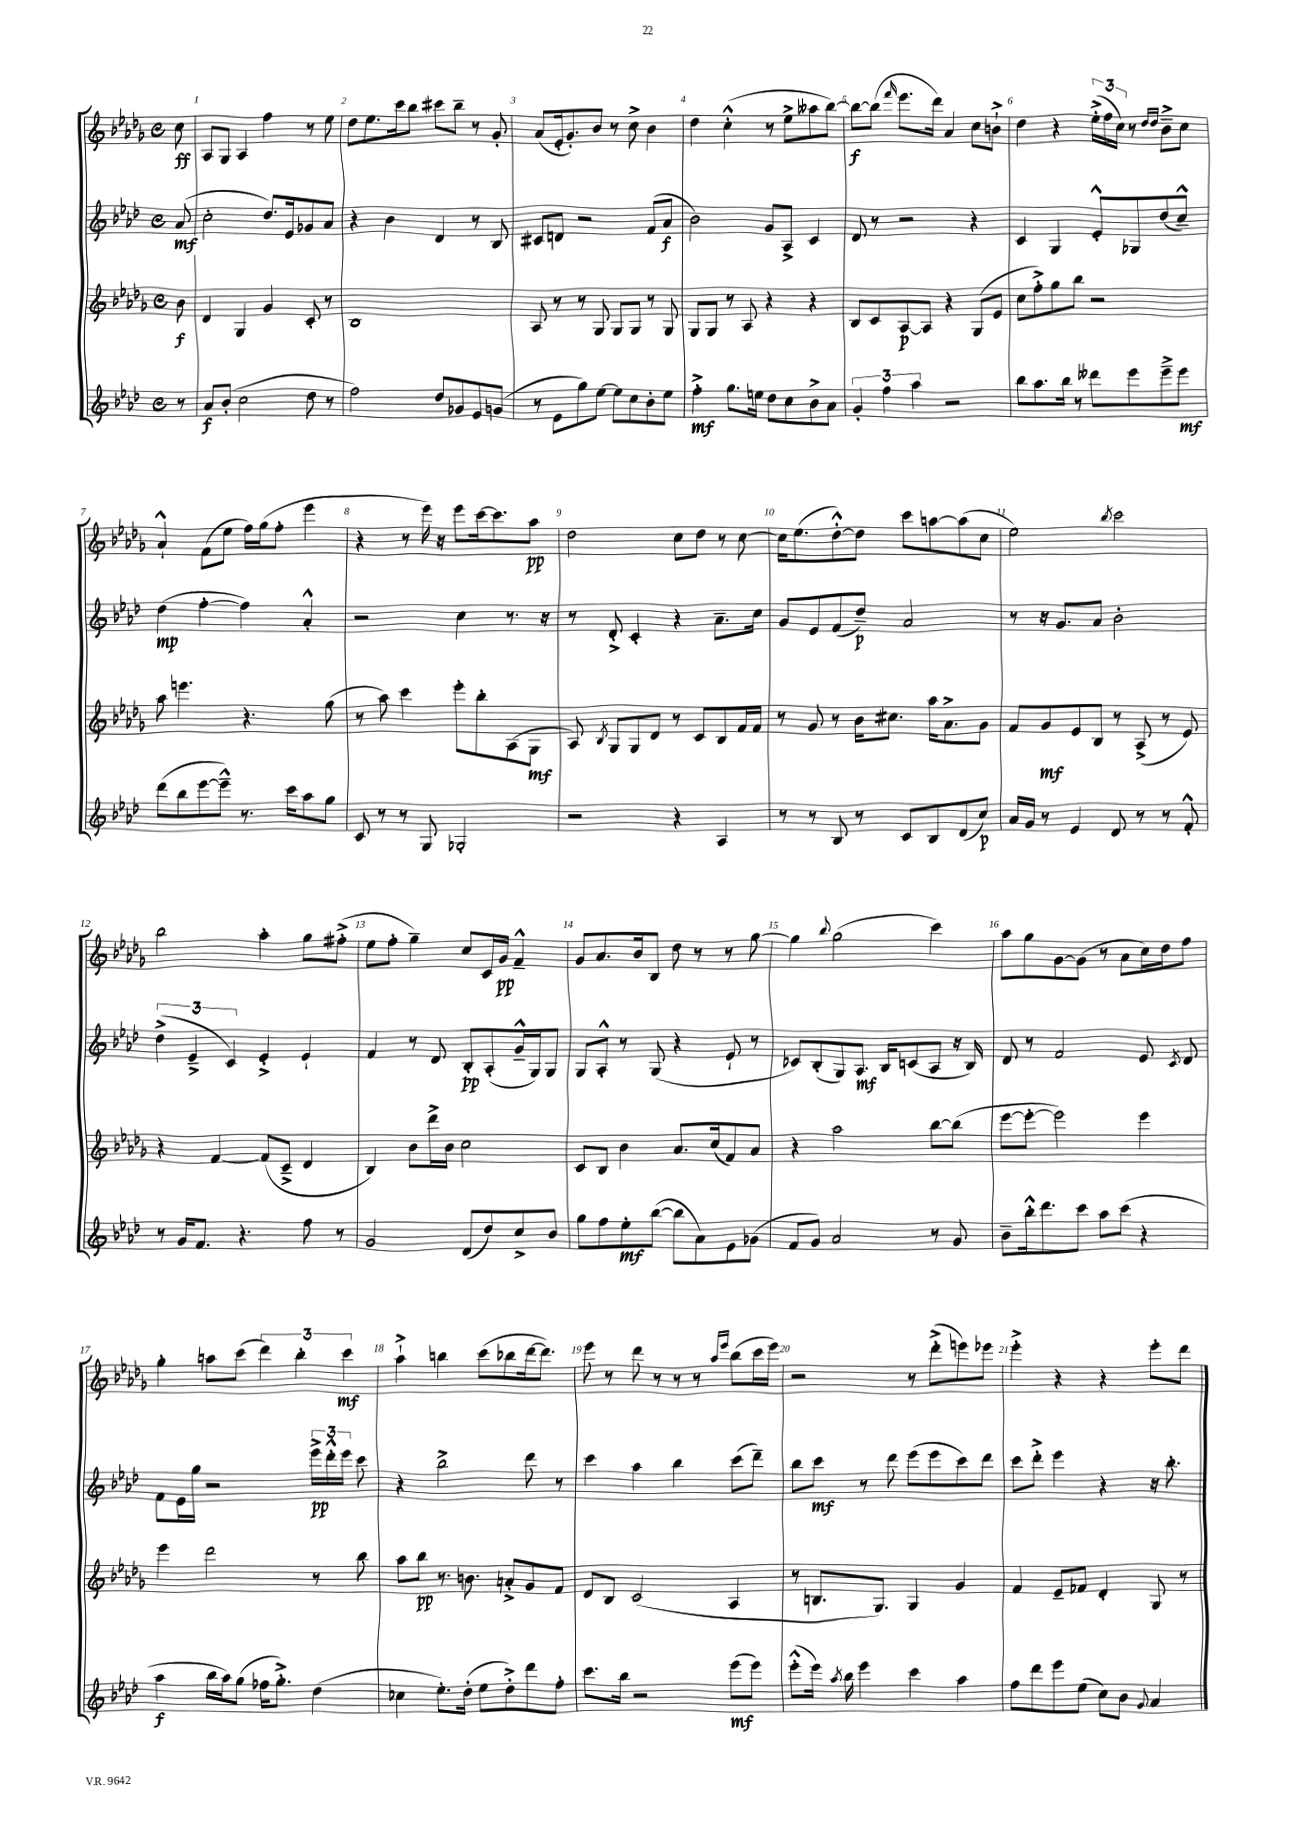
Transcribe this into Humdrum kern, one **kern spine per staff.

**kern	**dynam	**kern	**dynam	**kern	**dynam	**kern	**dynam
*part4	*part4	*part3	*part3	*part2	*part2	*part1	*part1
*staff4	*staff4	*staff3	*staff3	*staff2	*staff2	*staff1	*staff1
*clefG2	*	*clefG2	*	*clefG2	*	*clefG2	*
*k[b-e-a-d-]	*	*k[b-e-a-d-g-]	*	*k[b-e-a-d-]	*	*k[b-e-a-d-g-]	*
*M4/4	*	*M4/4	*	*M4/4	*	*M4/4	*
*met(c)	*	*met(c)	*	*met(c)	*	*met(c)	*
=	=	=	=	=	=	=	=
8r	.	8b-\	f	(8a-/	mf	8cc\	ff
=1	=1	=1	=1	=1	=1	=1	=1
8a-/L	f	4d-/	.	2cc'\	.	8A-/L	.
(8b-'/J	.	.	.	.	.	8G-/J	.
2cc\	.	4G-/	.	.	.	4A-/	.
.	.	4g-/	.	8.dd-/L)	.	4ff\	.
.	.	.	.	16e-/k	.	.	.
8dd-\	.	8c'/	.	8g-X/	.	8r	.
8r	.	8r	.	8a-/J	.	8ee-\	.
=2	=2	=2	=2	=2	=2	=2	=2
2ff\)	.	1B-	.	4r	.	8dd-\L	.
.	.	.	.	.	.	8.ee-\	.
.	.	.	.	4b-\	.	.	.
.	.	.	.	.	.	16ccc\k	.
.	.	.	.	.	.	8bb-\J	.
8dd-/L	.	.	.	4d-/	.	8ccc#X\L	.
8g-X/	.	.	.	.	.	8bb-~\J	.
8e-/	.	.	.	8r	.	8r	.
(8gn/J	.	.	.	8B-/	.	8g-'/	.
=3	=3	=3	=3	=3	=3	=3	=3
8r	.	8A-/	.	8c#X/L	.	(8a-/L	.
8e-\L	.	8r	.	8dn/J	.	16e-'/k	.
.	.	.	.	.	.	8.g-'/)	.
8gg\)	.	8r	.	2r	.	.	.
[8ee-\J	.	8G-/	.	.	.	8b-/J	.
8ee-\L]	.	8G-/L	.	.	.	8r	.
8cc\	.	8G-/J	.	.	.	8cc^\	.
8b-'\	.	8r	.	(8f/L	.	4b-\	.
8ee-\J	.	8G-/	.	8a-/J	f	.	.
=4	=4	=4	=4	=4	=4	=4	=4
4ff'^\	mf	8G-/L	.	2b-\)	.	4dd-\	.
.	.	8G-/J	.	.	.	.	.
8.gg\L	.	8r	.	.	.	(4cc'^^\	.
.	.	8A-/	.	.	.	.	.
16een\Jk	.	.	.	.	.	.	.
8dd-\L	.	4r	.	8g/L	.	8r	.
8cc\	.	.	.	8A-^/J	.	8ee-^\L	.
8b-^\	.	4r	.	4c/	.	8aa--X\	.
8a-\J	.	.	.	.	.	[8bb-\J)	.
=5	=5	=5	=5	=5	=5	=5	=5
6g'/	.	8B-/L	.	8d-/	.	8bb-\L_	f
.	.	8c/	.	8r	.	(8bb-\J]	.
6ff\	.	.	.	.	.	.	.
.	.	.	.	.	.	16qqfff/	.
.	.	[8A-/	p	2r	.	8.eee-\L	.
6aa-\	.	.	.	.	.	.	.
.	.	8A-/J]	.	.	.	.	.
.	.	.	.	.	.	16ddd-\Jk)	.
2r	.	4r	.	.	.	4a-/	.
.	.	(8G-/L	.	4r	.	8cc\L	.
.	.	8e-/J	.	.	.	8bn`^\J	.
=6	=6	=6	=6	=6	=6	=6	=6
8bb-\L	.	8cc\L	.	4c/	.	4dd-\	.
8.aa-\	.	8ff'^\)	.	.	.	.	.
.	.	8gg-\	.	4G/	.	4r	.
16bb-\Jk	.	.	.	.	.	.	.
8r	.	8bb-\J	.	.	.	.	.
8ddd--X\L	.	2r	.	8e-'^^/L	.	(24ee-'^\LL	.
.	.	.	.	.	.	24ff\	.
.	.	.	.	.	.	24cc\JJ)	.
8eee-\	.	.	.	8G-X/	.	8r	.
.	.	.	.	.	.	16qqdd-/LL	.
.	.	.	.	.	.	16qqdd-/JJ	.
8eee-~^\	.	.	.	(8dd-/	.	8b-~^\L	.
8eee-\J	mf	.	.	8cc~^^/J)	.	8cc\J	.
!!LO:LB:g=z
=7	=7	=7	=7	=7	=7	=7	=7
(8ddd-\L	.	8aa-\	.	(4dd-\	mp	4a-`^^/	.
8bb-\	.	4.eeen\	.	.	.	.	.
[8eee-\	.	.	.	[4ff'\	.	(8f\L	.
8eee-~^^\J])	.	.	.	.	.	8ee-\J	.
8.r	.	4.r	.	4ff\])	.	16ff\LL)	.
.	.	.	.	.	.	(16gg-\J	.
.	.	.	.	.	.	8ff'\J	.
16ccc\KL	.	.	.	.	.	.	.
8aa-\	.	.	.	4a-'^^/	.	4eee-\	.
8gg\J	.	(8gg-\	.	.	.	.	.
=8	=8	=8	=8	=8	=8	=8	=8
8c/	.	8r	.	2r	.	4r	.
8r	.	8aa-\)	.	.	.	.	.
8r	.	4ccc\	.	.	.	8r	.
8G/	.	.	.	.	.	16eee-\)	.
.	.	.	.	.	.	16r	.
2G-X'/	.	8eee-'\L	.	4cc\	.	8eee-\L	.
.	.	8bb-'\	.	.	.	[16ccc\k	.
.	.	.	.	.	.	8.ccc\]	.
.	.	(8A-\	.	8.r	.	.	.
.	.	8G-\J	mf	.	.	8aa-\J	pp
.	.	.	.	16r	.	.	.
=9	=9	=9	=9	=9	=9	=9	=9
2r	.	8A-/)	.	8r	.	2dd-\	.
.	.	8qB-/	.	.	.	.	.
.	.	8G-/L	.	8d-'^/	.	.	.
.	.	8G-/	.	4c'/	.	.	.
.	.	8d-/J	.	.	.	.	.
4r	.	8r	.	4r	.	8cc\L	.
.	.	8c/L	.	.	.	8dd-\J	.
4A-/	.	8B-/	.	8.a-~\L	.	8r	.
.	.	16f/L	.	.	.	[8cc\	.
.	.	16f/JJ	.	16cc\Jk	.	.	.
=10	=10	=10	=10	=10	=10	=10	=10
8r	.	8r	.	8g/L	.	16cc\KL]	.
.	.	.	.	.	.	(8.ee-\	.
8r	.	8g-/	.	8e-/	.	.	.
8B-/	.	8r	.	(8f/	.	[8dd-'^^\)	.
8r	.	16b-\KL	.	8dd-~/J)	p	8dd-\J]	.
.	.	8.cc#X\J	.	.	.	.	.
8c/L	.	.	.	2a-/	.	8ccc\L	.
8B-/	.	16aa-\KL	.	.	.	[8aan\	.
.	.	8.a-^\	.	.	.	.	.
(8d-/	.	.	.	.	.	(8aa\]	.
8cc/J)	p	8g-\J	.	.	.	8cc\J	.
=11	=11	=11	=11	=11	=11	=11	=11
16a-/LL	.	8f/L	.	8r	.	2ee-\)	.
16g/JJ	.	.	.	.	.	.	.
8r	.	8g-/	mf	16r	.	.	.
.	.	.	.	8.g/L	.	.	.
4e-/	.	8e-/	.	.	.	.	.
.	.	8B-/J	.	8a-/J	.	.	.
.	.	.	.	.	.	8qbb-/	.
8d-/	.	8r	.	2b-'\	.	2ccc\	.
8r	.	(8A-^/	.	.	.	.	.
8r	.	8r	.	.	.	.	.
8f'^^/	.	8e-/)	.	.	.	.	.
!!LO:LB:g=z
=12	=12	=12	=12	=12	=12	=12	=12
8r	.	4r	.	(6dd-^\	.	2bb-\	.
16g/KL	.	.	.	.	.	.	.
.	.	.	.	6e-~^/	.	.	.
8.f/J	.	.	.	.	.	.	.
.	.	[4f/	.	.	.	.	.
.	.	.	.	6c/)	.	.	.
4.r	.	.	.	.	.	.	.
.	.	(8f/L]	.	4e-'^/	.	4aa-'\	.
.	.	8c~^/J	.	.	.	.	.
8ff\	.	4d-/	.	4e-`/	.	8gg-\L	.
8r	.	.	.	.	.	(8ff#X'^\J	.
=13	=13	=13	=13	=13	=13	=13	=13
2g/	.	4B-/)	.	4f/	.	8ee-\L	.
.	.	.	.	.	.	8ff'\J	.
.	.	8b-\L	.	8r	.	4gg-~\)	.
.	.	16ddd-^\L	.	8d-/	.	.	.
.	.	16b-\JJ	.	.	.	.	.
(8d-/L	.	2cc\	.	8B-'/L	pp	8cc/L	.
8dd-/)	.	.	.	(8A-'/	.	16c/L	.
.	.	.	.	.	.	16g-/JJ	pp
8cc^/	.	.	.	16g~^^/L	.	4f~^^/	.
.	.	.	.	16G/J)	.	.	.
8b-/J	.	.	.	8G/J	.	.	.
=14	=14	=14	=14	=14	=14	=14	=14
8gg\L	.	8c/L	.	8G/L	.	8g-/L	.
8ff\	.	8B-/J	.	8A-'^^/J	.	8.a-/	.
8ee-'\	mf	4b-\	.	8r	.	.	.
.	.	.	.	.	.	16b-/k	.
([8bb-\J	.	.	.	(8G/	.	8B-/J	.
8bb-\L]	.	8.a-/L	.	4r	.	8dd-\	.
8a-\)	.	.	.	.	.	8r	.
.	.	(16cc/k	.	.	.	.	.
8e-\	.	8f/)	.	8e-`/	.	8r	.
(8g-X\J	.	8a-/J	.	8r	.	[8gg-\	.
=15	=15	=15	=15	=15	=15	=15	=15
8f/L	.	4r	.	8c-X/L)	.	4gg-\]	.
8g/J)	.	.	.	(8B-'/	.	.	.
.	.	.	.	.	.	8qqbb-/	.
2a-/	.	2aa-\	.	8G/)	.	(2gg-\	.
.	.	.	.	8.A-/J	mf	.	.
.	.	.	.	16B-/KL	.	.	.
.	.	.	.	(8cn/	.	.	.
8r	.	[8bb-\L	.	8A-/J	.	4ccc\)	.
8g/	.	(8bb-\J]	.	16r	.	.	.
.	.	.	.	16B-/)	.	.	.
=16	=16	=16	=16	=16	=16	=16	=16
8b-~\L	.	[8eee-\L	.	8d-/	.	8aa-\L	.
16bb-'^^\k	.	8eee-'\J_	.	8r	.	8gg-\	.
8.ddd-\	.	.	.	.	.	.	.
.	.	2eee-\])	.	2f/	.	[8g-\	.
8ccc\J	.	.	.	.	.	(8g-\J]	.
8aa-\L	.	.	.	.	.	8r	.
(8ccc\J	.	.	.	.	.	8a-\L	.
4r	.	4eee-\	.	8e-/	.	16cc\L)	.
.	.	.	.	.	.	16dd-\J	.
.	.	.	.	8qc/	.	.	.
.	.	.	.	8d-/	.	8ff\J	.
!!LO:LB:g=z
=17	=17	=17	=17	=17	=17	=17	=17
4aa-\	f	4eee-\	.	8f\L	.	4gg-'\	.
.	.	.	.	16e-\L	.	.	.
.	.	.	.	16gg\JJ	.	.	.
16bb-\LL	.	2ddd-\	.	2r	.	8aan\L	.
16aa-\J)	.	.	.	.	.	.	.
(8gg\J	.	.	.	.	.	(8ccc\J	.
16ff-X\KL	.	.	.	.	.	6ddd-\)	.
8.gg'^\J)	.	.	.	.	.	.	.
.	.	.	.	.	.	6bb-'\	.
(4dd-\	.	8r	.	24eee-^\LL	pp	.	.
.	.	.	.	24ddd-'^^\	.	.	.
.	.	.	.	24eee-\JJ	.	6ccc\	mf
.	.	8bb-\	.	8ccc\	.	.	.
=18	=18	=18	=18	=18	=18	=18	=18
4cc-X\	.	8aa-\L	.	4r	.	4aa-`^\	.
.	.	8bb-\J	pp	.	.	.	.
8.ee-'\L)	.	8.r	.	2bb-^\	.	4bbn\	.
(16dd-'\Jk	.	8.bn\	.	.	.	.	.
8ee-\L	.	.	.	.	.	(8ccc\L	.
8dd-'^\)	.	8an'^/L	.	.	.	8bb-X\	.
8ddd-\	.	8g-/	.	8ddd-\	.	[16ddd-\k	.
.	.	.	.	.	.	8.ddd-\J])	.
8ff'\J	.	8f/J	.	8r	.	.	.
=19	=19	=19	=19	=19	=19	=19	=19
8.ccc\L	.	8d-/L	.	4ccc\	.	8eee-\	.
.	.	8B-/J	.	.	.	8r	.
16bb-\Jk	.	.	.	.	.	.	.
2r	.	(2c/	.	4aa-\	.	8ddd-\	.
.	.	.	.	.	.	8r	.
.	.	.	.	4bb-\	.	8r	.
.	.	.	.	.	.	8r	.
.	.	.	.	.	.	16qqaa-/LL	.
.	.	.	.	.	.	16qqeee-/JJ	.
(8eee-\L	mf	4A-/	.	(8ccc\L	.	(8bb-\L	.
8eee-\J)	.	.	.	8ddd-~\J)	.	16ccc\L	.
.	.	.	.	.	.	16eee-\JJ)	.
=20	=20	=20	=20	=20	=20	=20	=20
(8eee-'^^\L	.	8r	.	8bb-\L	.	2r	.
16eee-\Jk)	.	8.Bn/L	.	8ccc\J	mf	.	.
8qaa-/	.	.	.	.	.	.	.
16bb-\	.	.	.	.	.	.	.
4eee-\	.	.	.	8r	.	.	.
.	.	8.G-/J)	.	.	.	.	.
.	.	.	.	8ddd-\	.	.	.
4ccc\	.	4G-/	.	(8eee-\L	.	8r	.
.	.	.	.	8eee-\	.	(8ddd-'^\L	.
4aa-\	.	4g-/	.	8ccc\)	.	8eeen\)	.
.	.	.	.	8ddd-\J	.	8eee-X\J	.
=21	=21	=21	=21	=21	=21	=21	=21
8ff\L	.	4f/	.	8ccc\L	.	4eee-'^\	.
8ddd-\	.	.	.	8ddd-'^\J	.	.	.
8eee-\	.	8e-~/L	.	4eee-\	.	4r	.
(8ee-\J	.	8f-X/J	.	.	.	.	.
8cc\L)	.	4d-'/	.	4r	.	4r	.
8b-\J	.	.	.	.	.	.	.
8qqg/	.	.	.	.	.	.	.
4a-/	.	8G-/	.	16r	.	8eee-'\L	.
.	.	.	.	8.bb-'\	.	.	.
.	.	8r	.	.	.	8ddd-\J	.
==	==	==	==	==	==	==	==
*-	*-	*-	*-	*-	*-	*-	*-
